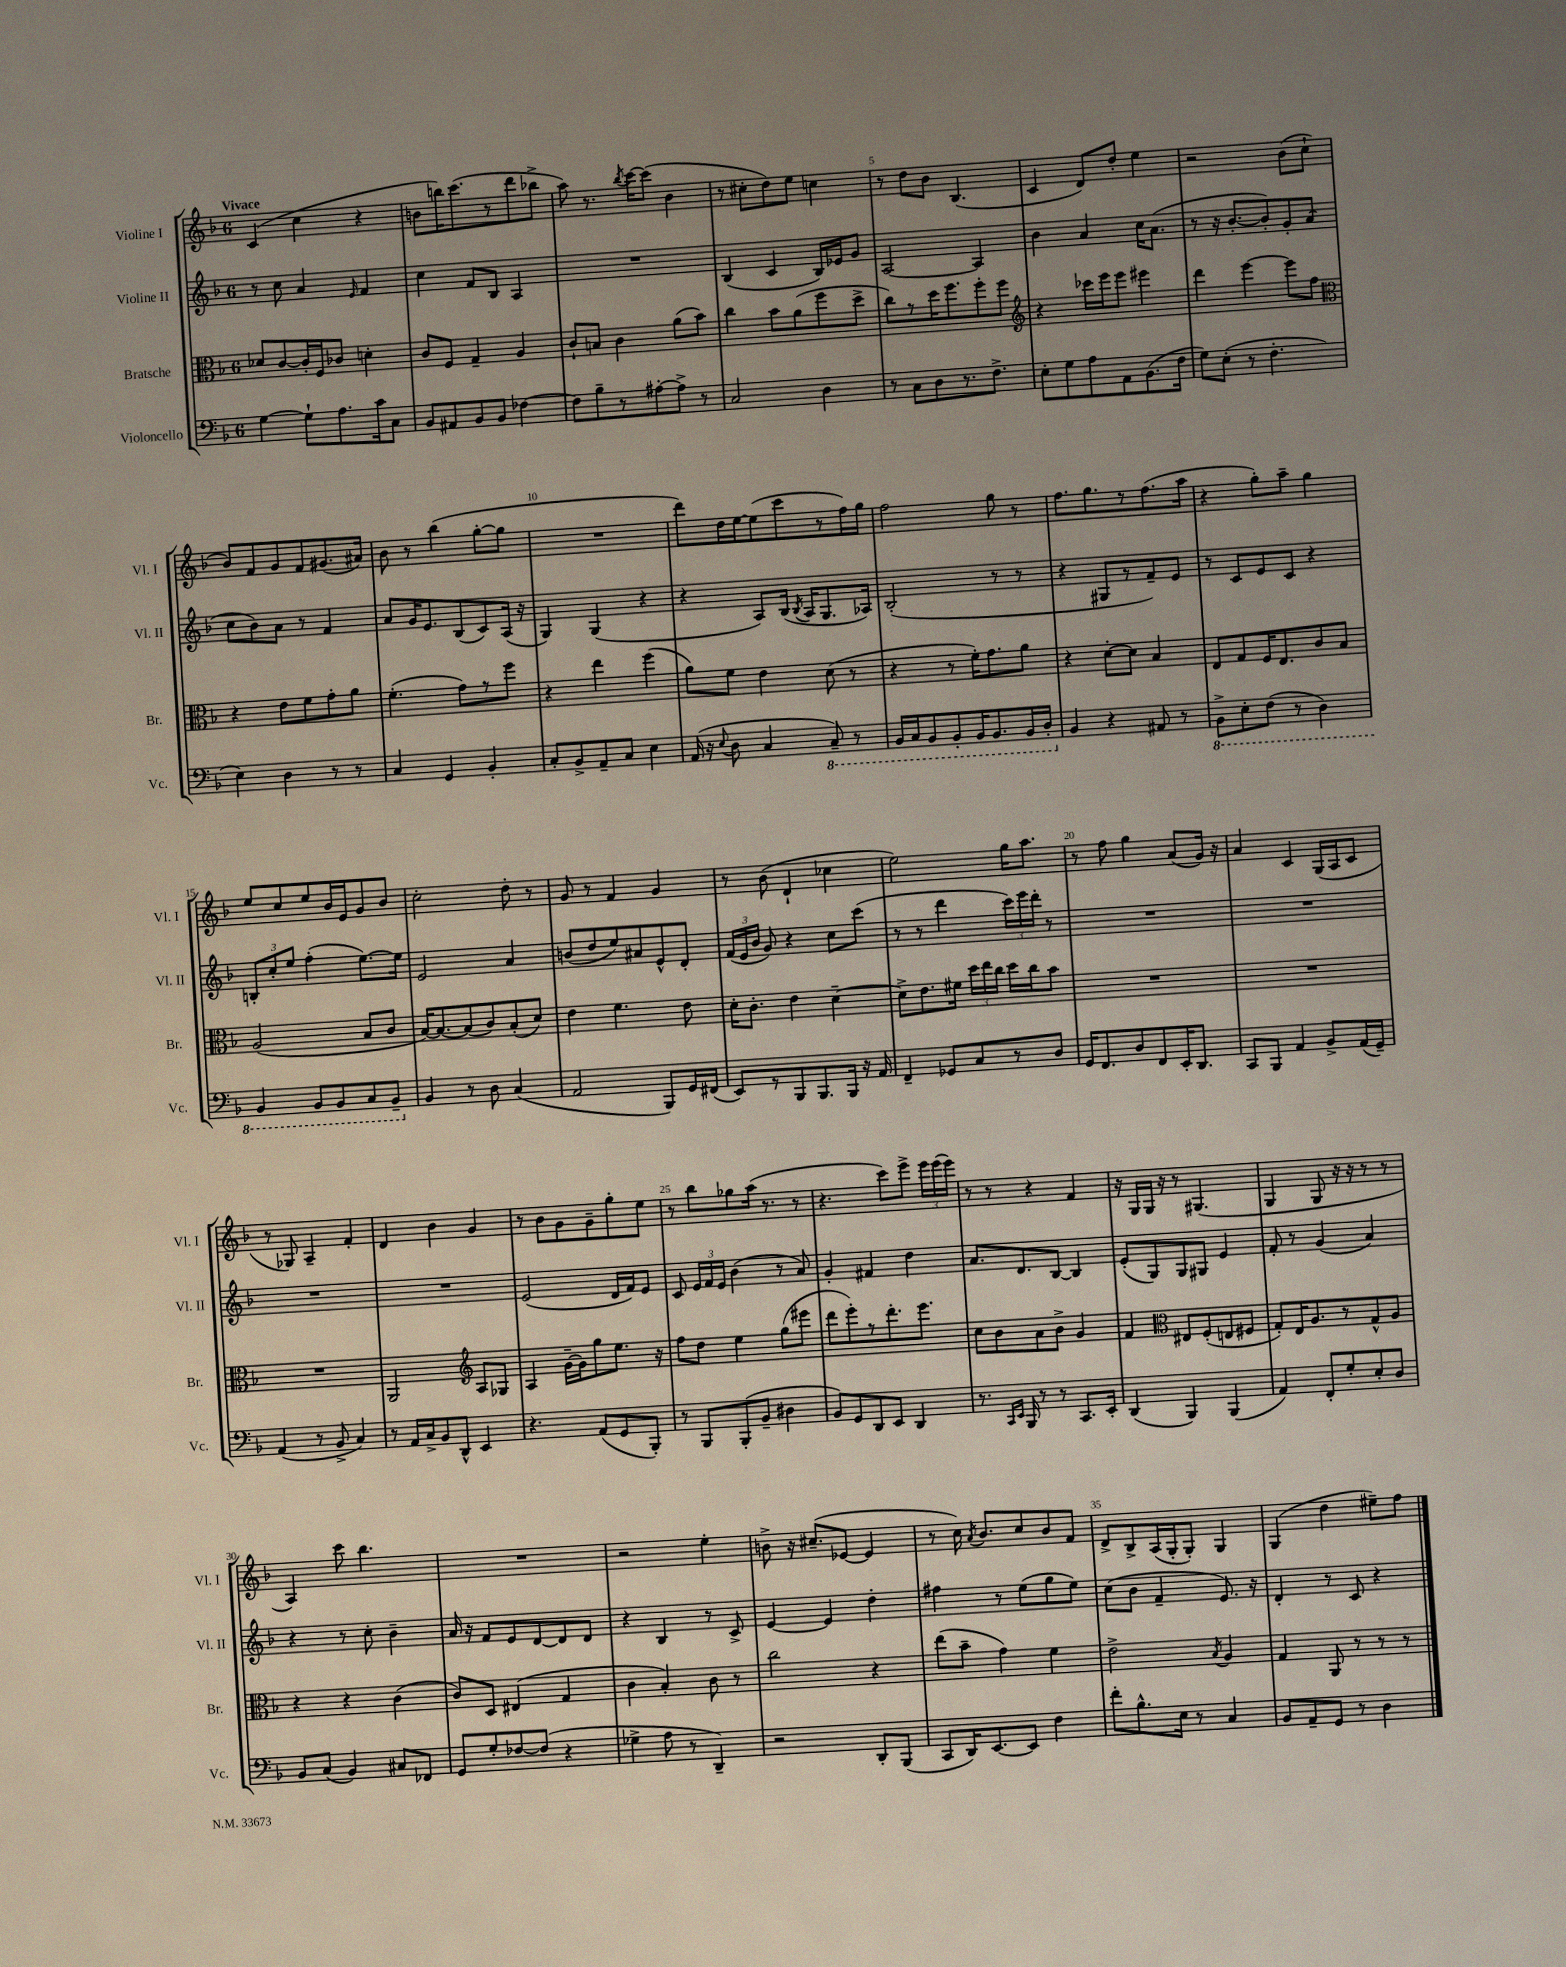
<<
\new StaffGroup <<
\new Staff = "s0" \with { instrumentName = "Violine I" shortInstrumentName = "Vl. I" } {
    \clef treble \key f \major \once \override Staff.TimeSignature.style = #'single-digit \time 6/8 \tempo "Vivace"
    \autoBeamOff c'4( c''4 r4 |
    b'8[ b''16) c'''8.( r8 d'''8 bes''8]-> |
    a''8) r8. \acciaccatura { bes''8 } c'''16[~ c'''8]( bes'4 |
    r8 cis''8[-. d''8) e''8] c''4 |
    r8 d''8[ bes'8] bes4.( |
    c'4 d'8[) d''8]-. e''4 |
    r2 bes'8[( c''8]-! |
    bes'8[) f'8 g'8 f'8 gis'8.( ais'16]) |
    bes'8 r8 bes''4( g''8[~-. g''8] |
    R2. |
    d'''8[) d''16 e''16~ e''8( c'''8 r8 f''16) g''16] |
    f''2 g''8 r8 |
    f''8.[ g''8. r8 f''8.( a''16] |
    r4 g''8[-.) a''8]-- g''4 |
    e''8[ c''8 e''8 bes'16 e'16 g'8 bes'8] |
    c''2-. d''8-. r8 |
    g'8 r8 f'4 g'4 |
    r8 bes'8( d'4-! ces''4 |
    e''2) g''16[ a''8.] |
    r8 f''8 g''4 a'8[( g'16]) r16 |
    a'4 c'4 g16[( a16 c'8] |
    r8 ges8) a4-- f'4-. |
    d'4 bes'4 g'4 |
    r8 bes'8[ g'8 g'8-- g''8-. e''8] |
    r8 bes''8[ ges''8 a''16]( r8. r8 |
    r4. c'''8[) e'''8]-> \tuplet 3/2 { e'''16[ e'''16( e'''16]) } |
    r8 r8 r4 f'4 |
    r16 g16[ g16] r16 r8 gis4.( |
    g4 g8 r16 r16 r8 r8 |
    a4) c'''8 bes''4. |
    R2. |
    r2 e''4-. |
    b'8-> r16 cis''8.[--( ees'8]~ ees'4 |
    r8 c''16) \acciaccatura { a'8 } bes'8.[ c''8 bes'8 f'8] |
    d'8[-> bes8-> a16( g16-. g8]-.) g4 |
    g4( d''4 eis''8[--) f''8] \bar "|." |
}
\new Staff = "s1" \with { instrumentName = "Violine II" shortInstrumentName = "Vl. II" } {
    \clef treble \key f \major \once \override Staff.TimeSignature.style = #'single-digit \time 6/8
    \autoBeamOff r8 c''8 a'4 \grace { e'16 } f'4 |
    c''4 f'8[ bes8] a4 |
    R2. |
    bes4( c'4 bes16[) ees'16 g'8] |
    a2~ a4 |
    bes'4 a'4 c''16[ a'8.]( |
    r8 r16 bes'8.[~-. bes'8-.) g'8-. a'8]( |
    c''8[ bes'8) a'8] r8 f'4 |
    a'8[ g'16 e'8. bes8( c'8) a16]( r16 |
    g4) g4( r4 |
    r4 a8[) bes16]( \acciaccatura { bes8 } a16[ g8. aes16]) |
    bes2-.( r8 r8 |
    r4 gis8[ r8 f'8--) e'8] |
    r8 c'8[ e'8 c'8] r4 |
    \tuplet 3/2 { b8[-. c''8-. e''8] } f''4-.( e''8.[~) e''16] |
    e'2 a'4 |
    b'8[( d''8 e''8) ais'8 e'8-^ d'8]-. |
    \tuplet 3/2 { f'16[( e'16 bes'16] } g'8) r4 c''8[ c'''8]( |
    r8 r8 d'''4 \tuplet 3/2 { c'''16[) e'''16 d'''16]-. } r8 |
    R2. |
    R2. |
    R2. |
    R2. |
    e'2( d'16[ f'16) e'8] |
    c'8 \tuplet 3/2 { e'16[ f'16 e'16] } bes'4( r8 a'8) |
    g'4-. fis'4 d''4 |
    a'8.[ d'8. bes8]~ bes4 |
    e'8[-.( g8) g8 gis8] e'4 |
    f'8-. r8 g'4( a'4) |
    r4 r8 c''8-. bes'4-- |
    a'16 r16 f'8[ e'8 d'8~ d'8 d'8] |
    r4 bes4 r8 c'8-> |
    e'4~ e'4 d''4-. |
    fis''4 r8 e''8[( g''8 e''8]) |
    c''8[( bes'8] f'4-- e'8.) r16 |
    d'4-. r8 c'8 r4 \bar "|." |
}
\new Staff = "s2" \with { instrumentName = "Bratsche" shortInstrumentName = "Br." } {
    \clef alto \key f \major \once \override Staff.TimeSignature.style = #'single-digit \time 6/8
    \autoBeamOff des'8[ c'8~ c'16-. f16 ces'8] d'4-. |
    c'8[ f8] g4-- a4 |
    c'8[-! b8] c'4 a'8[( bes'8]) |
    c''4 bes'8[ a'8( f''8 d''8]-> |
    c''8[) r8 d''16 f''8. f''8-. f''8] |
    \clef treble r4 ces'''16[ e'''16 e'''8] eis'''4 |
    d'''4 e'''4~ e'''8[ f''8] |
    \clef alto r4 e'8[ f'8 g'8-. a'8] |
    f'4.-.( g'8[) r8 f''8] |
    r4 e''4 f''4( |
    a'8[) f'8] e'4 d'8( r8 |
    r4 r8 f'16[-.) g'8. a'8] |
    r4 d'8[~-. d'8] bes4 |
    e8[ g8 f16 e8. c'8 bes8] |
    a2( bes8[ c'8] |
    bes16[~) bes8.~ bes8( c'8) bes8-.( d'8]) |
    e'4 f'4. e'8 |
    d'16[-. c'8.]-. e'4 d'4~-- |
    d'8[-> e'8. fis'16] \tuplet 3/2 { d''16[ e''16 c''16] } d''16[ c''16 bes'8] |
    R2. |
    R2. |
    R2. |
    a,2 \clef treble a8[ ges8] |
    a4 g'16[~-- g'16 g''8 e''8.] r16 |
    f''8[ d''8] e''4 g''8[( eis'''8] |
    d'''8[ e'''8-.) r8 d'''8.-. e'''8.] |
    c''8[ bes'8 a'8 bes'8]-> g'4 |
    f'4 \clef alto eis8[ f8-.( e8 fis8] |
    g8[-.) e16 a8. r8 g8-^ a8] |
    r4 r4 c'4( |
    c'8[) d8] eis4( g4 |
    c'4 bes4-.) c'8 r8 |
    c''2 r4 |
    e''8[( bes'8]-- g'4) f'4 |
    e'2-> \acciaccatura { bes8 } a4 |
    g4 a,8 r8 r8 r8 \bar "|." |
}
\new Staff = "s3" \with { instrumentName = "Violoncello" shortInstrumentName = "Vc." } {
    \clef bass \key f \major \once \override Staff.TimeSignature.style = #'single-digit \time 6/8
    \autoBeamOff g4~ g8[-! a8. c'16 c8] |
    bes,8[ ais,8 bes,8 bes,8] fes4~ |
    fes8[ bes8-- r8 ais8~-. ais8]-> r8 |
    c2 d4 |
    r8 c8[ d8 r8. f8.]-> |
    e8[-. g8 a8 a,8 bes,8.( f16] |
    g8[) e8]-.( r8 f4.-. |
    e4) d4 r8 r8 |
    c4 g,4 bes,4-. |
    c8[-. bes,8-> a,8-- c8] e4 |
    a,16( r16 \appoggiatura { e8 } d8 c4 \ottava #-1 c,8--) r8 |
    bes,,16[ c,16 bes,,8 bes,,8-. bes,,16 bes,,8. bes,,16 d,16]-. \ottava #0 |
    bes,4 r4 ais,8 r8 |
    \ottava #-1 bes,,8[-> e,8-. f,8]( r8 d,4) |
    bes,,4 bes,,8[ bes,,8 c,8 bes,,8]-- \ottava #0 |
    bes,4 r8 d8 c4( |
    a,2 bes,,8[) g,16 fis,16]( |
    e,8[) r8 bes,,8 bes,,8. bes,,16] r16 a,16 |
    f,4-- ges,8[ c8 r8 d8] |
    g,16[ f,8. d8 f,8 e,16-. d,8.] |
    c,8[ bes,,8] a,4 bes,8[-> a,16( g,16]--) |
    a,4( r8 bes,8-> c4) |
    r8 a,16[ c16-> bes,8 d,8]-^ e,4 |
    r4. a,8[( g,8 bes,,8]-.) |
    r8 bes,,8[ bes,,8-.( bes,8]-- dis4 |
    bes,8[) g,8 d,8 e,8] d,4 |
    r8. \grace { c,16[ e,16] } bes,,16 r8 r8 c,8.[ e,16]-. |
    d,4( bes,,4) bes,,4( |
    a,4) f,8[-. g8-. e8-. d8] |
    bes,8[ c8]( bes,4) cis8[ fes,8] |
    g,8[ g8-. fes8~ fes8]( r4 |
    ges4-> a8 r8 d,4--) |
    r2 d,8[-. bes,,8]( |
    c,8[ d,16) e,8.~ e,8] f4 |
    f'8[-. bes8.-^ e16] r8 c4 |
    bes,8[ a,8-- g,8] r8 d4 \bar "|." |
}
>>
>>
\layout { \context { \Score \override BarNumber.break-visibility = ##(#f #t #t) barNumberVisibility = #(every-nth-bar-number-visible 5) } }
